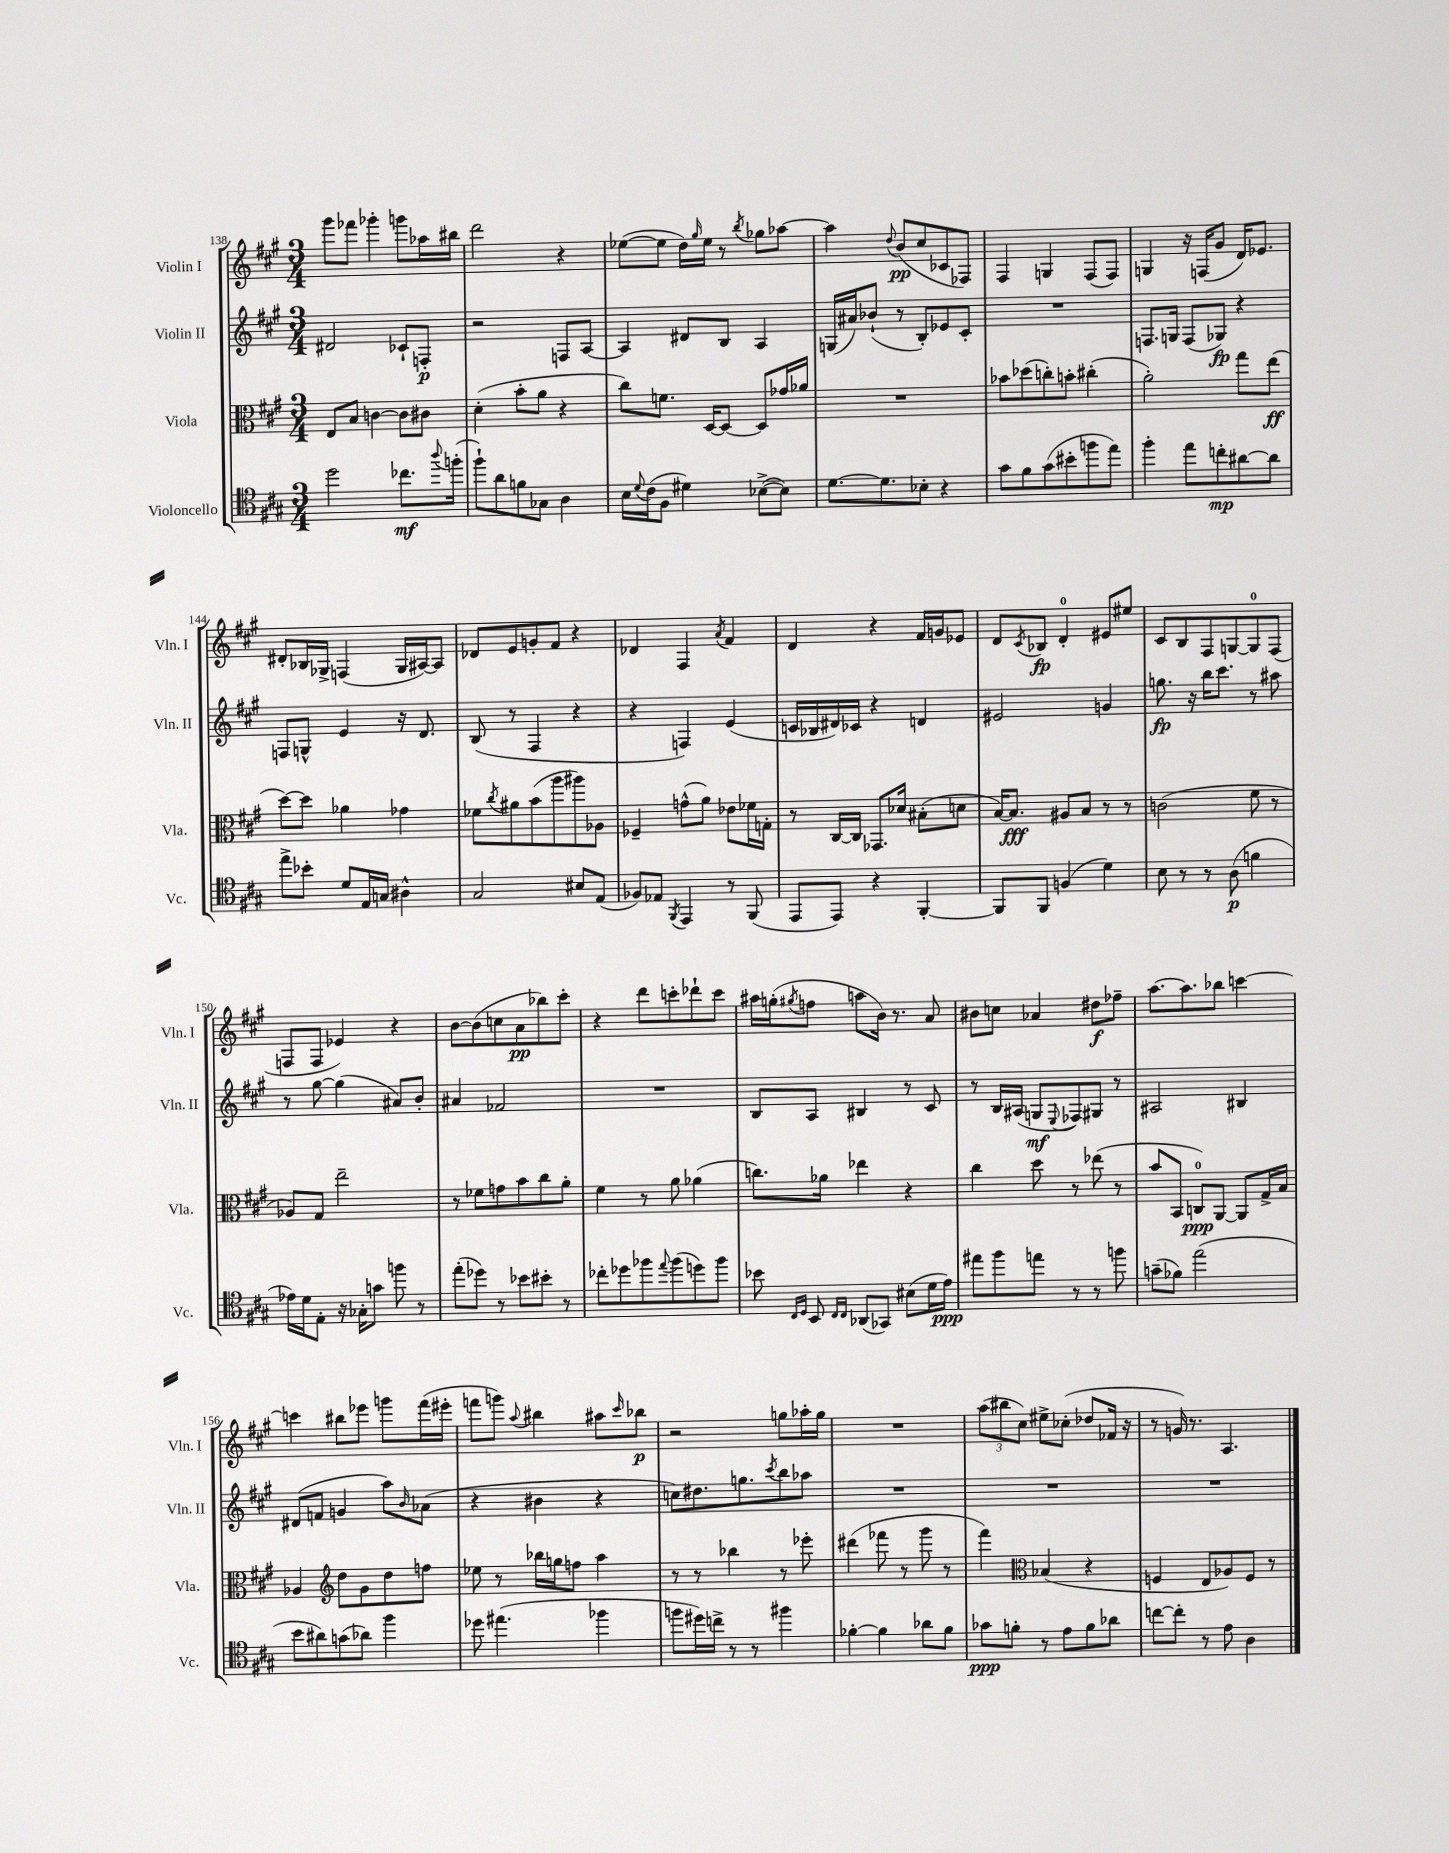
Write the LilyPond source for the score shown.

<<
\new StaffGroup <<
\new Staff = "s0" \with { instrumentName = "Violin I" shortInstrumentName = "Vln. I" } {
    \clef treble \key a \major \numericTimeSignature \time 3/4
    gis'''8 fes'''8 ges'''4-. g'''8 aes''16 bis''16 |
    d'''2 r4 |
    ees''8~( ees''8 d''16) \grace { gis''16 } ees''16 r8 \acciaccatura { b''8 } ges''8 aes''8~ |
    aes''4 \appoggiatura { d''8 } b'8\pp( cis''8 ces'8 fes8) |
    fis4 g4 fis8( fis8) |
    g4 r16 f16( gis'8 d'16) ees'8. |
    dis'8-. bes16 ges16-> f4( ges16 ais16~) ais8 |
    des'8 e'8 g'8-. fis'8 r4 |
    des'4 fis4 \acciaccatura { a'8 } fis'4 |
    d'4 r4 fis'16 g'16 ees'8 |
    d'8 \acciaccatura { cis'8 } bes8\fp d'4-0-. eis'8 eis''8 |
    cis'8 b8 fis8 g8~ g8-0 fis8( |
    f8 f8 ees'4) r4 |
    b'8~ b'8( c''8 a'8\pp bes''8) cis'''8-. |
    r4 d'''8 c'''8-. des'''8-! c'''8 |
    ais''16 g''16-.( \acciaccatura { gis''8 } f''8 a''8 b'16) r8. a'8 |
    bis'8 c''8 aes'4 dis''8\f fes''8-- |
    a''8.~ a''8. bes''8 c'''4~ |
    c'''4 bis''8 ees'''8 g'''8 fis'''16( eis'''16-. |
    f'''8 g'''8) \appoggiatura { a''8 } bis''4 ais''8 \grace { cis'''16 } bes''8\p |
    r2 g''8 aes''16-. g''16 |
    R2. |
    \tuplet 3/2 { a''8( bis''8 cis''8) } eis''8-> ces''8-.( des''8 fes'16 r16 |
    r8 g'16) r8. a4. \bar "|." |
}
\new Staff = "s1" \with { instrumentName = "Violin II" shortInstrumentName = "Vln. II" } {
    \clef treble \key a \major \numericTimeSignature \time 3/4
    dis'2 ces'8-! f8-.\p |
    r2 f8 a8~ |
    a4 dis'8 b8 a4 |
    g16( ais'16) bes'8-!( r8 b8-.) ees'8 cis'8-. |
    R2. |
    f8. g16 f8( ges8\fp) r4 |
    f8 g8-^ e'4 r16 d'8. |
    b8( r8 fis4 r4 |
    r4 f4) e'4( |
    c'16 bes16 dis'16) ces'16 r4 d'4 |
    eis'2 g'4 |
    g''8.\fp r16 b''16 cis'''8. r8 ais''8 |
    r8 gis''8~ gis''4( ais'8) b'8-. |
    ais'4 fes'2 |
    R2. |
    b8 a8 bis4 r8 cis'8 |
    r8 b16 ais16( g8\mf \appoggiatura { e8 } fes8) gis8 r8 |
    ais2 bis4 |
    dis'8( f'8 g'4 a''8) \grace { b'16 } aes'8( |
    r4 bis'4 r4 |
    c''8) dis''8. g''8. \acciaccatura { cis'''8 } b''8 aes''8 |
    R2. |
    R2. |
    R2. \bar "|." |
}
\new Staff = "s2" \with { instrumentName = "Viola" shortInstrumentName = "Vla." } {
    \clef alto \key a \major \numericTimeSignature \time 3/4
    e8 b8 c'4~ c'8 cis'8 |
    d'4-.( b'8-. a'8 r4 |
    cis''8) f'8. d16~ d8~ d8 ges'16 aes'16 |
    R2. |
    bes'8 des''8( c''8-.) b'8-. cis''4-.( |
    a'2-.) gis''8 e''8\ff( |
    d''8~) d''8 aes'4 ges'4 |
    fes'8 \acciaccatura { cis''8 } ais'8 b'8( a''8 ais''8) aes8 |
    fes4-- g'8-^( a'8) ees'8 fes'16 g16-. |
    r8 cis16~ cis16 ges,8. des'16 bis8-.( d'8 |
    b16~) b8.\fff ais8 b8 r8 r8 |
    c'2( fis'8 r8 |
    aes8) gis8 e''2-- |
    r8 fes'8 g'8 b'8 cis''8 a'8-. |
    fis'4 r8 a'8 aes'4( |
    c''8.) aes'16 ees''4 r4 |
    cis''4 d''8 r8 ees''8( r8 |
    b'8 b,8 c8-0\ppp) a,8~ a,8 gis16-> b16 |
    aes4 \clef treble d''8 gis'8 d''8 f''8 |
    ees''8 r8 bes''16 g''16 f''8 a''4 |
    r8 r8 bes''4 r8 ees'''8-. |
    dis'''4( fes'''8 r8 gis'''8 r8 |
    fis'''4) \clef alto bes4( r4 |
    f4 e8 aes8) f8 r8 \bar "|." |
}
\new Staff = "s3" \with { instrumentName = "Violoncello" shortInstrumentName = "Vc." } {
    \clef tenor \key a \major \numericTimeSignature \time 3/4
    d''2 ces''8.\mf \appoggiatura { a''8 } f''16-.( |
    fis''8-!) a'8 f'8 ges8 a4 |
    b16 \appoggiatura { d'8 } cis'16( fis8 dis'4) bes8~->( bes8) |
    d'8.~ d'8. bes8-. r4 |
    gis'8 fis'8 gis'8( bis'8-. f''8 e''8) |
    fis''4-. e''8 c''8-.\mp ais'8~ ais'8 |
    e''8-> bes'8-. d'8 e16 g16 ais4-^ |
    gis2 bis8 e8( |
    fes8) ees8 \acciaccatura { fis,8 } e,4 r8 fis,8( |
    e,8 e,8) r4 fis,4~-. |
    fis,8 fis,8 f4( d'4) |
    b8 r8 r8 a8\p( f'4 |
    ees'16) d'16 e8-. r16 ges16-. g'8 f''8 r8 |
    e''8-.( des''8) r8 bes'8 bis'8-. r8 |
    ces''8-. des''8 fes''8 \appoggiatura { e''8 } fes''8( d''8) fes''8 |
    bes'8 \grace { cis16 d16 } b,8 \grace { cis16 cis16 } aes,8( ges,8) bis8( d'16 e'16\ppp) |
    eis''8 fis''8 e''8 r8 r8 f''8 |
    g'8--( fes'8) e''2( |
    b'8 ais'8) g'8( aes'8) fis''4 |
    des''8 eis''4.( fes''4 |
    f''8 dis''16) c''16-> r8 r8 fis''4 |
    fes'4~-. fes'4 aes'8 fes'8 |
    ges'8\ppp f'8-. r8 e'8 f'8 aes'8 |
    c''8~ c''8-. r8 e'8 a4 \bar "|." |
}
>>
>>
\layout { \context { \Score currentBarNumber = #138 } }
